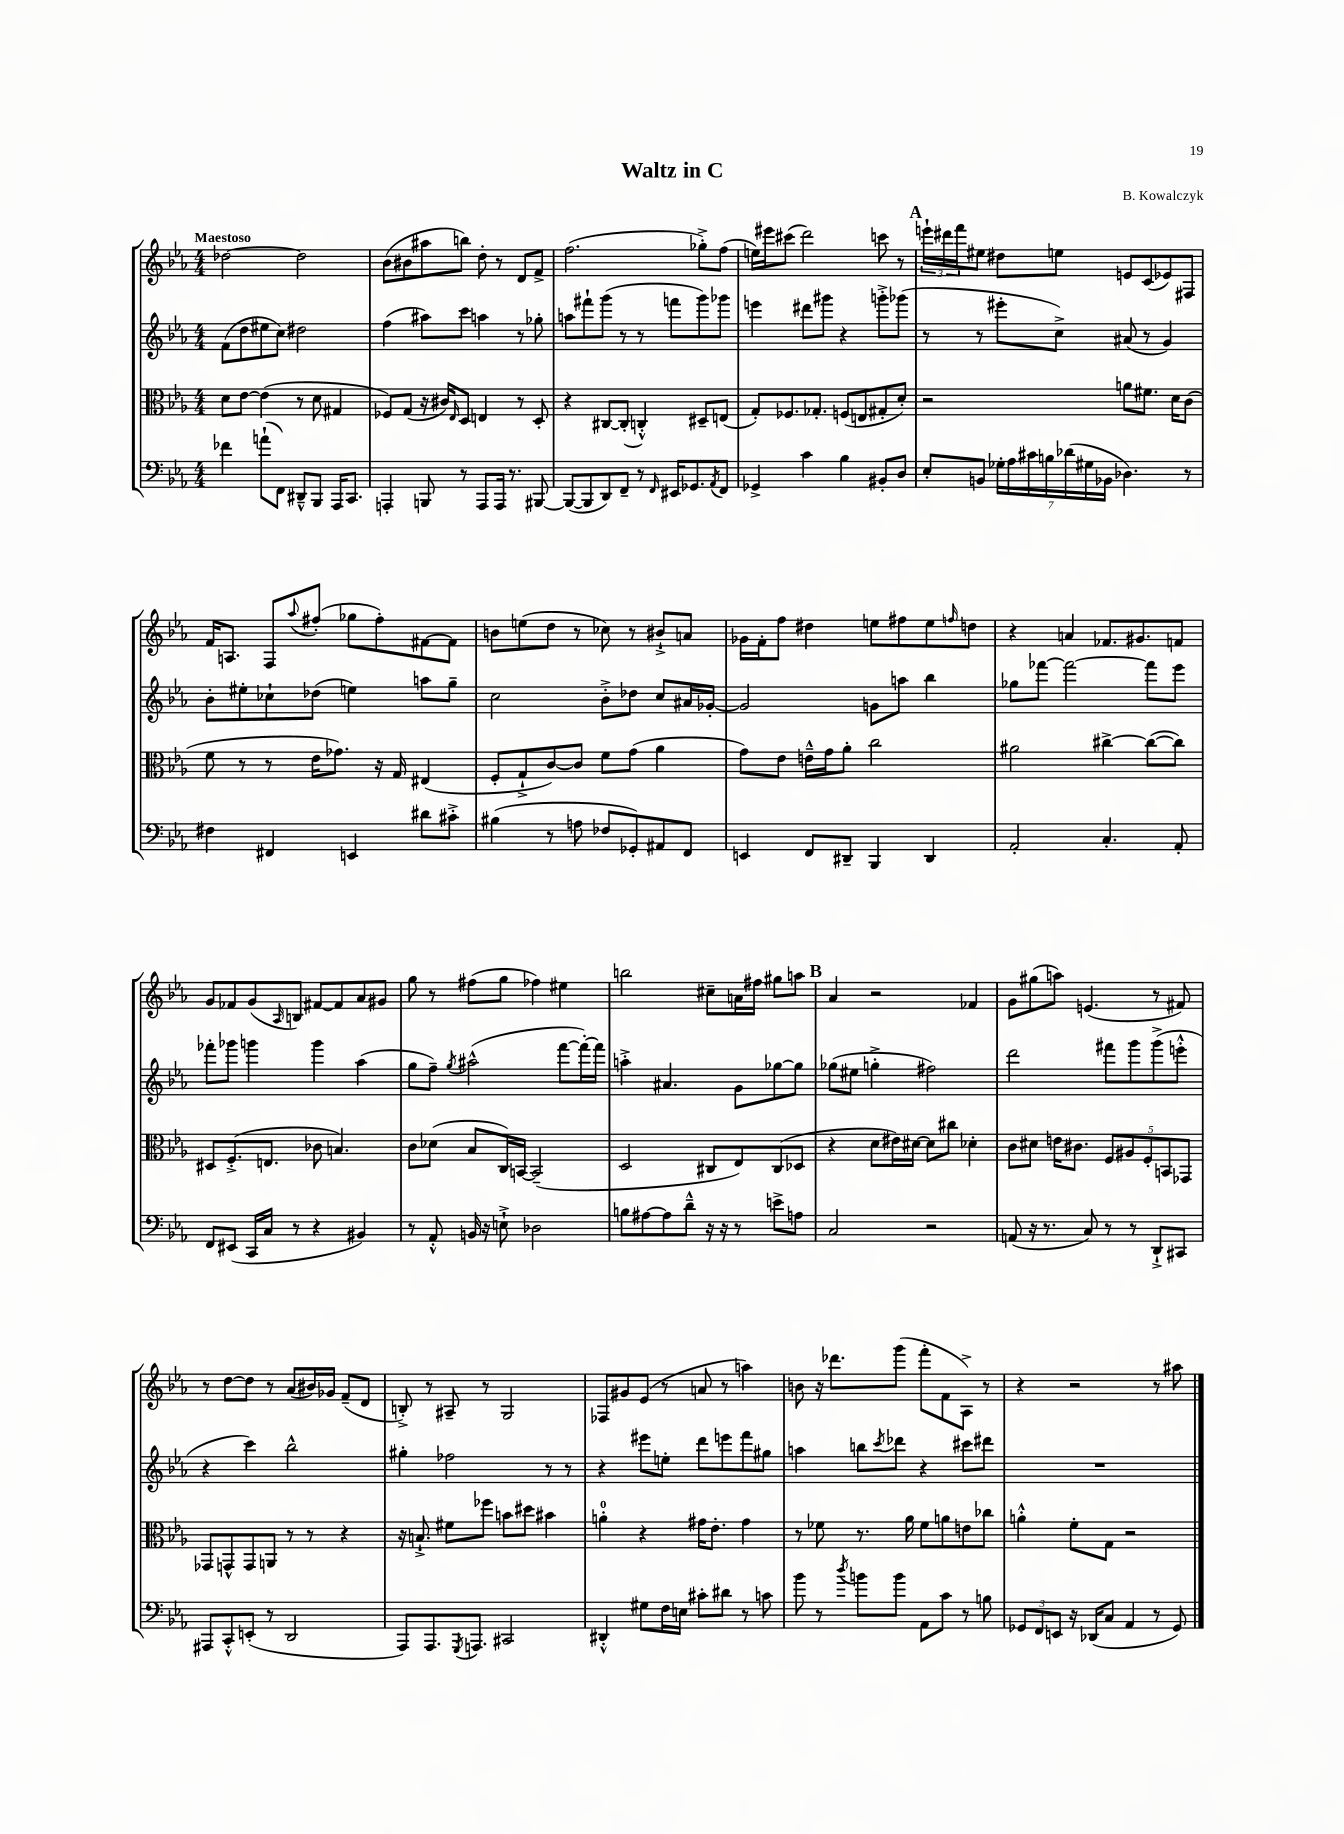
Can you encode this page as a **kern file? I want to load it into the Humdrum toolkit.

**kern	**kern	**kern	**kern
*staff4	*staff3	*staff2	*staff1
*clefF4	*clefC3	*clefG2	*clefG2
*k[b-e-a-]	*k[b-e-a-]	*k[b-e-a-]	*k[b-e-a-]
*M4/4	*M4/4	*M4/4	*M4/4
4f-	8d	(8f	[2dd-
.	[8e-	8dd	.
(8a`	(4e-]	8ee#	.
8FF)	.	8cc)	.
8DD#~^^	8r	2dd#	2dd-]
8BBB-	8d	.	.
16AAA-	4G#	.	.
8.CC	.	.	.
=	=	=	=
4AAA'	8F-)	(4ff	(8b-
.	(8G	.	8b#
8BBB	16r	8aa#)	8aa#
.	16c#)	.	.
.	16qqE-	.	.
8r	8D	8ccc	8bb)
8AAA	4E	4aa	8dd'
16AAA	.	.	8r
8.r	.	.	.
.	8r	8r	8d
[8BBB#	8D'	8gg-'	8f^
=	=	=	=
(8BBB#_	4r	8aa	(2.ff
8BBB#]	.	8fff#`	.
8DD)	[8C#	(8ggg	.
8FF~	(8C#']	8r	.
8r	4C'^^)	8r	.
16qqFF	.	.	.
16EE#	.	8fff	.
8.GG-	.	.	.
.	8D#~	8ggg)	8gg-'^)
8qAA-	.	.	.
8FF	(8E	8ggg-	(8ff
=	=	=	=
4GG-^	8G')	4eee	16ee)
.	.	.	16eee#
.	8.F-	.	(8ccc#
4c	.	8ddd#	2ddd)
.	8.G-'	.	.
.	.	8ggg#	.
4B-	(8F	4r	.
.	8E	.	.
8BB#'	8G#'	8ggg'^	8ccc
8D	8d')	(8ggg-	8r
=	=	=	=
8E-'	2r	8r	24eee`
.	.	.	24ddd#
.	.	.	24fff
8BB	.	8r	8ee#
28G-'	.	8eee#'	8dd#
28A-	.	.	.
28c#	.	.	.
28B	.	.	.
.	.	8cc^)	8ee
(28d-	.	.	.
28G#	.	.	.
28BB-	.	.	.
4.D-)	8a	(8a#	8e
.	8.f#	8r	(8c
.	.	4g)	8e-)
.	16d	.	.
8r	(8c	.	8F#
=	=	=	=
4F#	8f	8b-'	16f
.	.	.	8.A
.	8r	8ee#'	.
4FF#	8r	8cc-`	8F
.	.	.	8qqaa-
.	16e-	(8dd-	(8ff#'
.	8.g-)	.	.
4EE	.	4ee)	8gg-
.	16r	.	8ff#')
.	16G	.	.
8d#	(4E#	8aa	[8f#
8c#'^	.	8gg~	8f#]
=	=	=	=
(4B#	8F'	2cc	8b
.	8G`^	.	(8ee
8r	[8c)	.	8dd
8A	8c]	.	8r
8F-	8f	8b-'^	8cc-)
8GG-')	(8g	8dd-	8r
8AA#	4a-	8cc	8b#`^
8FF	.	16a#	8a
.	.	[16g-'	.
=	=	=	=
4EE	8g)	2g-]	16g-
.	.	.	16f'
.	8e-	.	8ff
8FF	16e~^^	.	4dd#
.	16g	.	.
8DD#~	8a-'	.	.
4BBB-	2cc	8g	8ee
.	.	8aa	8ff#
4DD#	.	4bb-	8ee
.	.	.	16qqff
.	.	.	8dd
=	=	=	=
2AA-'	2a#	8gg-	4r
.	.	[8fff-	.
.	.	2fff-_	4a
4.C'	[4cc#^	.	8.f-
.	.	.	8.g#
.	(8cc#_	8fff-]	.
8AA-'	8cc#])	8eee-	8f
=	=	=	=
8FF	8D#	8fff-'	8g
(8EE#	(8.F'^	8ggg-	8f-
16CC	.	4ggg	(8g
16C	8.E	.	.
.	.	.	16qqA-
8r	.	.	8B)
4r	8c-	4ggg	[8f#
.	4.B)	.	8f#]
4BB#)	.	(4aa-	8a-
.	.	.	8g#
=	=	=	=
8r	8c	8gg	8gg
8AA-'^^	(8d-	8ff~)	8r
.	.	8qgg	.
16BB	8B-	(2aa#^^	(8ff#
16r	.	.	.
8E`^	16C)	.	8gg
.	[16BB	.	.
2D-	(2BB~]	.	4ff-)
.	.	[8fff	4ee#
.	.	16fff'_)	.
.	.	16fff]	.
=	=	=	=
8B	2D	4aa'^	2bb
[8A#	.	.	.
8A#]	.	4.a#	.
8d~^^	.	.	.
16r	8C#	.	8cc#~
16r	.	.	.
8r	8E-)	8g	16a
.	.	.	16ff#
8e^	(8C#	[8gg-	8gg#
8A	8D-	8gg-]	8aa
=	=	=	=
2C	4r	(8gg-	4a-
.	.	8ee#	.
.	8d	4gg'^	2r
.	16e#)	.	.
.	[16d#	.	.
2r	8d#]	2ff#)	.
.	8cc#	.	.
.	4d-'	.	4f-
=	=	=	=
(8AA	8c	2ddd	8g
16r	8d#	.	(8gg#
8.r	.	.	.
.	16e	.	8aa)
.	8.c#	.	.
8C)	.	.	(4.e
8r	10F	8fff#	.
.	10A#	.	.
8r	.	8ggg	.
.	10F'	.	.
8DD`^	.	(8ggg^	8r
.	10BB	.	.
8CC#	.	8eee'^^	8f#)
.	10GG-	.	.
=	=	=	=
8AAA#	8GG-	4r	8r
8CC'^^	8GG^^	.	[8dd
(8EE'	8GG	4ccc)	8dd]
8r	8AA	.	8r
2DD	8r	2bb-^^	(8a-
.	8r	.	16b#)
.	.	.	16g-
.	4r	.	(8f~
.	.	.	8d
=	=	=	=
8AAA-)	16r	4gg#'	8B'^)
.	8.B`^	.	.
8.AAA-	.	.	8r
.	8f#	2ff-	8A#~
8qGGG	.	.	.
8.AAA	.	.	.
.	8ff-	.	8r
2CC#	8b	.	2G
.	8dd#	.	.
.	4b#	8r	.
.	.	8r	.
=	=	=	=
4DD#'^^	4a'	4r	8F-
.	.	.	8g#
8G#	4r	8eee#	(8e-
16F	.	8ee'	8r
16E	.	.	.
8c#'	16g#	8ddd	8a
.	8.e-'	.	.
8d#	.	8eee	8r
8r	4g#	8fff	4aa)
8c	.	8gg#	.
=	=	=	=
8b-	8r	4aa	8b
8r	8f-	.	16r
.	.	.	8.ddd-
8qdd	.	.	.
8b	8.r	8bb	.
.	.	8qccc	.
8b	.	8ddd-	(8ggg
.	16a-	.	.
8AA-	8f-	4r	8fff'
8c	8a	.	8f
8r	8e	8ccc#	8A-^)
8B	8cc-	8ddd#	8r
=	=	=	=
12GG-	4a'^^	1r	4r
12FF	.	.	.
12EE	.	.	.
16r	8f'	.	2r
(16DD-	.	.	.
8C	8G	.	.
4AA-	2r	.	.
8r	.	.	8r
8GG-)	.	.	8aa#
==	==	==	==
*-	*-	*-	*-
